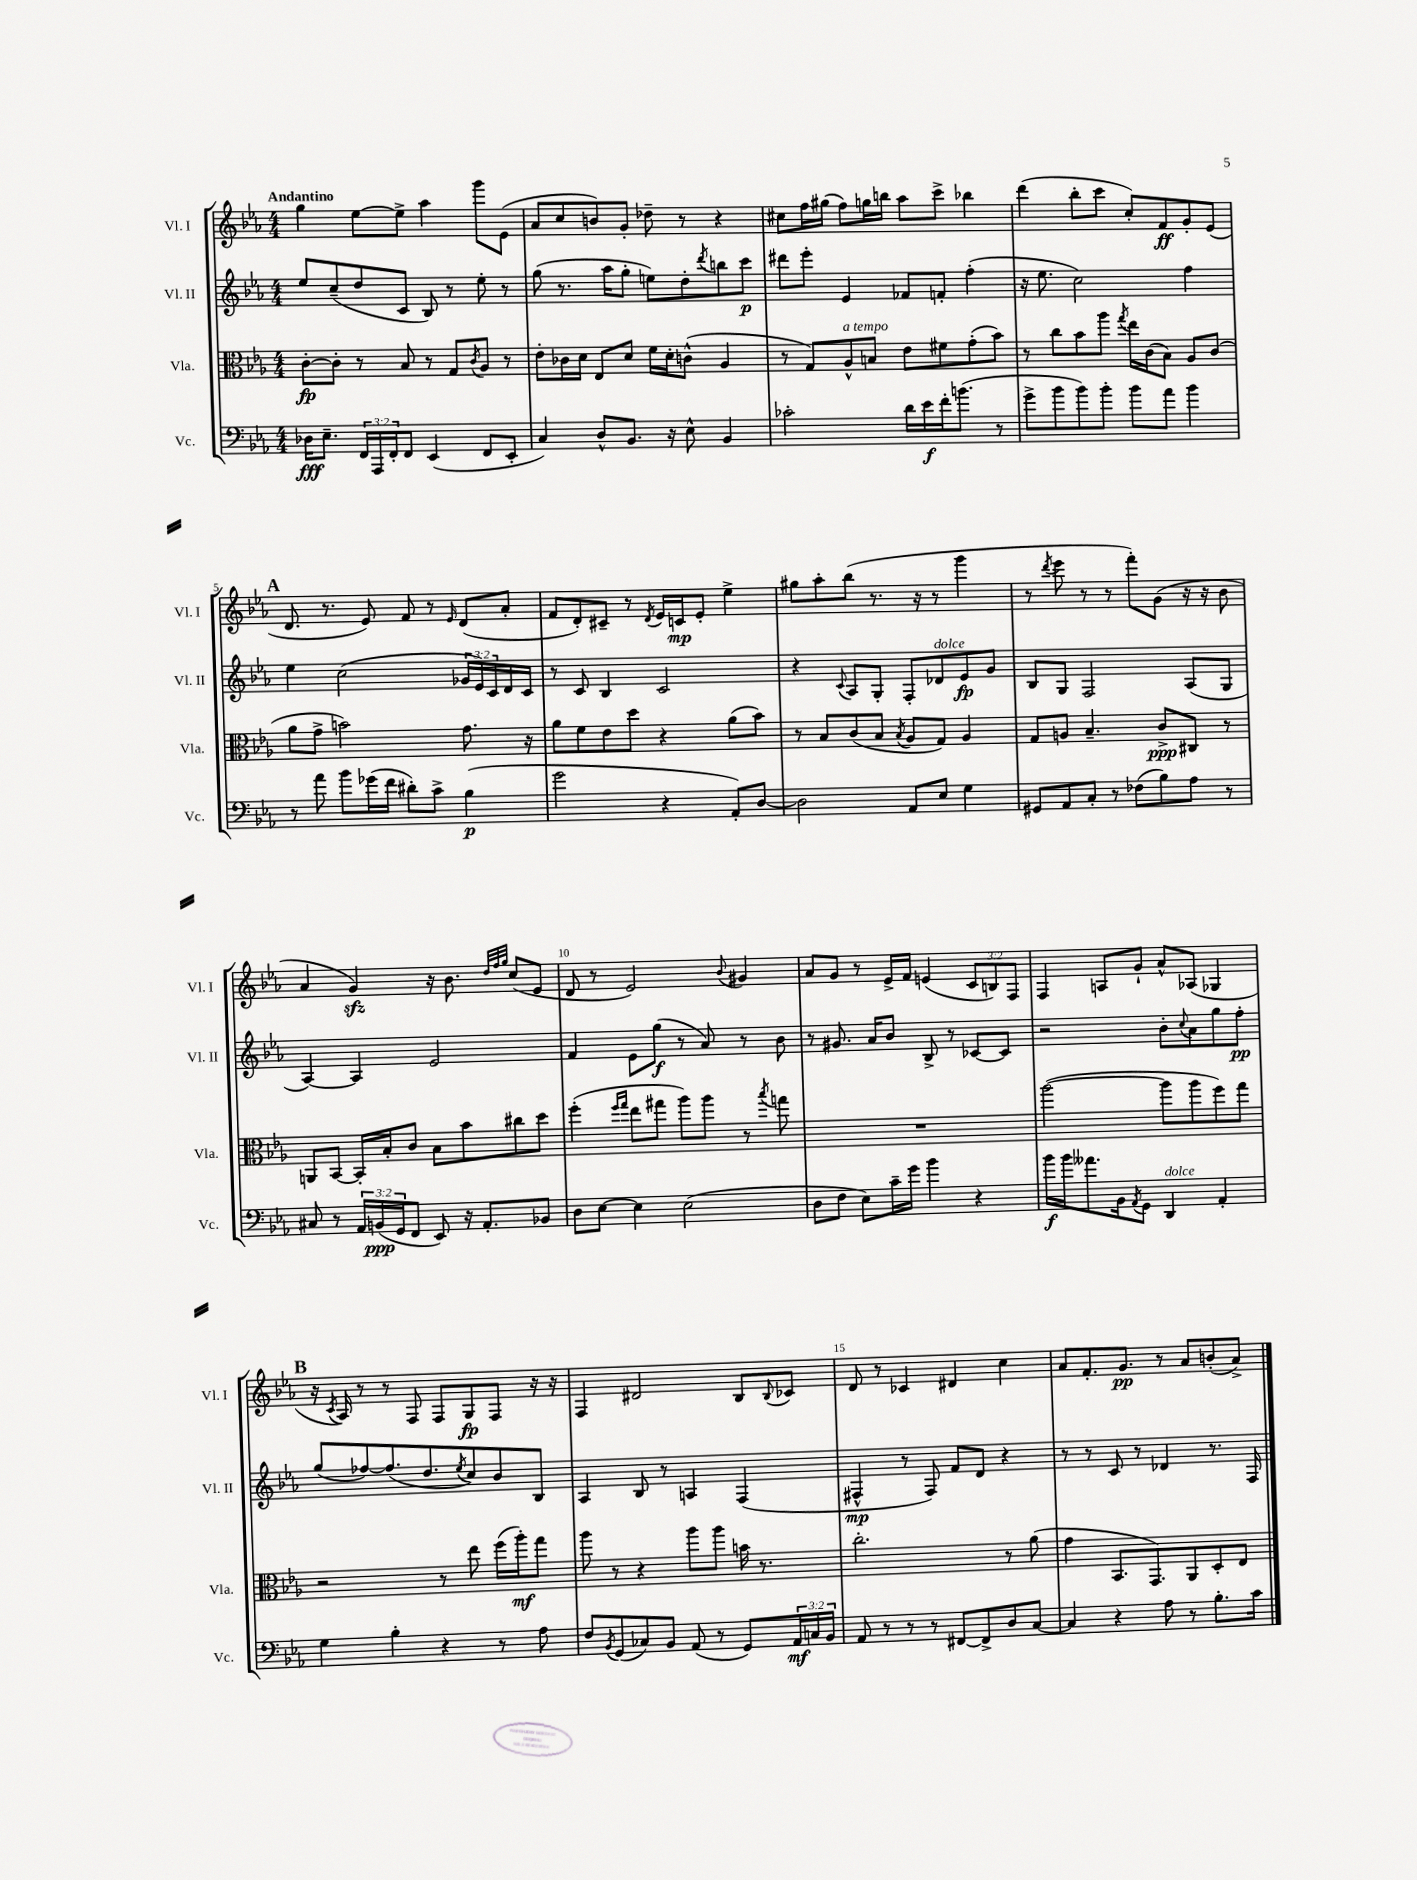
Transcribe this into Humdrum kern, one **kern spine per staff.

**kern	**kern	**kern	**kern
*staff4	*staff3	*staff2	*staff1
*clefF4	*clefC3	*clefG2	*clefG2
*k[b-e-a-]	*k[b-e-a-]	*k[b-e-a-]	*k[b-e-a-]
*M4/4	*M4/4	*M4/4	*M4/4
16D-	[8c'	8ee-	4gg
8.E-~	.	.	.
.	8c']	(8cc~	.
24FF	8r	8dd	[8ee-
24AAA-	.	.	.
24FF'	.	.	.
8FF	8B-	8c	8ee-^]
(4EE-	8r	8B-)	4aa-
.	8G	8r	.
.	8qc	.	.
8FF	8A-	8ee-'	8ggg
8EE-'	8r	8r	(8e-
=	=	=	=
4C)	8e-'	(8gg	8a-
.	16c-	8.r	8cc
.	16d	.	.
8D^^	8E-	.	8b)
.	.	16aa-	.
8.BB-	8d	8gg'	8g'
.	16f	8ee)	8dd-~
16r	16d'	.	.
8E-^^	(8c^^	8dd'	8r
.	.	8qddd	.
4BB-	4A-	8bb	4r
.	.	8ccc	.
=	=	=	=
2c-'	8r	8ddd#	8cc#
.	8G)	8eee-'	16ff
.	.	.	(16gg#
.	8A-^^	4e-	8ff)
.	8B	.	16gg
.	.	.	16bb
16d	8e-	8f-	8aa-
16e-	.	.	.
16f'	8f#	8f'	8ccc^
(8.b	.	.	.
.	(8g'	(4ff'	4bb-
8r	8b-)	.	.
=	=	=	=
8g^	8r	16r	(4ddd
.	.	8.ee-	.
8b-	8cc	.	.
8b-)	8b-	2cc)	8bb-'
8b-'	8aa-	.	8ccc
.	8qgg	.	.
8b-	16ee-	.	8cc')
.	(16c	.	.
8a-	8B-)	.	8f
4b-	8A-	4ff	8g'
.	(8c	.	(8e-
=	=	=	=
8r	8a-	4ee-	8.d
8a-	8g^	.	.
.	.	.	8.r
8b-	2b)	(2cc	.
(16g-	.	.	8e-)
16f	.	.	.
8d#')	.	.	8f
8c^	.	.	8r
.	.	.	16qqe-
(4B-	8.g	24g-	(8d
.	.	24e-)	.
.	.	24c	.
.	.	16d	8a-'
.	16r	16c	.
=	=	=	=
2g	8a-	8r	8f
.	8f	8c	8d')
.	8e-	4B-	8c#~
.	8dd	.	8r
.	.	.	8qd
4r	4r	2c	16e-
.	.	.	16c
.	.	.	8e-'
8AA-')	(8a-	.	4ee-^
[8D	8b-)	.	.
=	=	=	=
2D]	8r	4r	8gg#
.	8B-	.	8aa-'
.	.	8qqc	.
.	(8c	8A-	(8bb-
.	8B-	8G'	8.r
.	8qB-	.	.
8AA-	8A-	8F'	.
.	.	.	16r
8E-	8G)	8d-	8r
4G	4A-	8e-	4ggg
.	.	8g	.
=	=	=	=
8GG#	8G	8B-	8r
.	.	.	8qddd
8AA-	8A	8G	8eee-
8C'	4.B-~	2F	8r
8r	.	.	8r
(8F-	.	.	8fff')
8B-)	8c^	.	(8g
8A-	8C#	(8A-	16r
.	.	.	16r
8r	8r	8G	8b-
=	=	=	=
8C#	8AA	[4A-)	4a-
8r	[8BB-	.	.
24AA-	16BB-']	4A-]	4g)
(24BB	.	.	.
.	16B-'	.	.
24GG	.	.	.
8FF	8c	.	.
8EE-)	8B-	2e-	16r
.	.	.	8.b-
16r	8b-	.	.
8.AA-'	.	.	.
.	.	.	32qqdd
.	.	.	32qqff
.	.	.	32qqgg
.	8cc#	.	(8cc
8BB-	8dd	.	8e-
=	=	=	=
8D	(4ff'	4f	8d
[8E-	.	.	8r
.	16qqff	.	.
.	16qqgg	.	.
4E-]	8ee-	8e-	2e-)
.	8gg#	(8gg	.
(2E-	8aa-)	8r	.
.	8aa-	8a-)	.
.	.	.	8qqb-
.	8r	8r	4g#
.	8qbb-	.	.
.	8gg	8b-	.
=	=	=	=
8D	1r	8r	8a-
8F	.	8.g#	8g
8E-)	.	.	8r
.	.	16a-	.
16c~	.	8b-	16e-^
16g	.	.	16f
4b-	.	8B-^	(4e
.	.	8r	.
4r	.	[8c-	12c
.	.	.	12B)
.	.	8c-]	.
.	.	.	12F
=	=	=	=
16b-	([2aa-	2r	4F
16b-	.	.	.
8.a--	.	.	.
.	.	.	8A
16BB-	.	.	.
8qAA-	.	.	.
8GG	.	.	8g`
4DD	8aa-]	8b-'	8a-^^
.	.	8qqcc	.
.	8aa-	8a-	(8A-
4AA-'	8ff)	8gg	4G-
.	8gg	8ff'	.
=	=	=	=
4G	2r	(8gg	16r
.	.	.	8qc
.	.	.	16A-)
.	.	[8ff-)	8r
4B-'	.	(8.ff-]	8r
.	.	.	8F
.	.	8.dd	.
4r	8r	.	8F
.	.	8qee-	.
.	8ee-	8cc)	8G
8r	(16ff	8b-	8F
.	16aa-')	.	.
8A-	8gg	8B-	16r
.	.	.	16r
=	=	=	=
8F	8aa-	4A-	4F
8qBB-	.	.	.
(8GG	8r	.	.
8C-)	4r	8B-	2d#
8BB-	.	8r	.
(8AA-	8aa-	4A	.
8r	8aa-	.	.
8GG)	16b	(4F	8B-
.	8.r	.	.
.	.	.	8qqB-
24AA-	.	.	8c-
24C	.	.	.
24BB-	.	.	.
=	=	=	=
8AA-	2.cc'	4F#^^	8d
8r	.	.	8r
8r	.	8r	4c-
8r	.	8F#)	.
[8FF#	.	8f	4d#
8FF#^]	.	8d	.
8D	8r	4r	4cc
[8C	(8a-	.	.
=	=	=	=
4C]	4g	8r	8a-
.	.	8r	8.f'
4r	8.BB-	8c	.
.	.	.	8.g
.	.	8r	.
.	8.GG)	.	.
8A-	.	4d-	8r
8r	8AA-	.	8a-
8.B-'	8D'	8.r	(8b'
.	8E-	.	8a-^)
16c	.	16F	.
==	==	==	==
*-	*-	*-	*-
